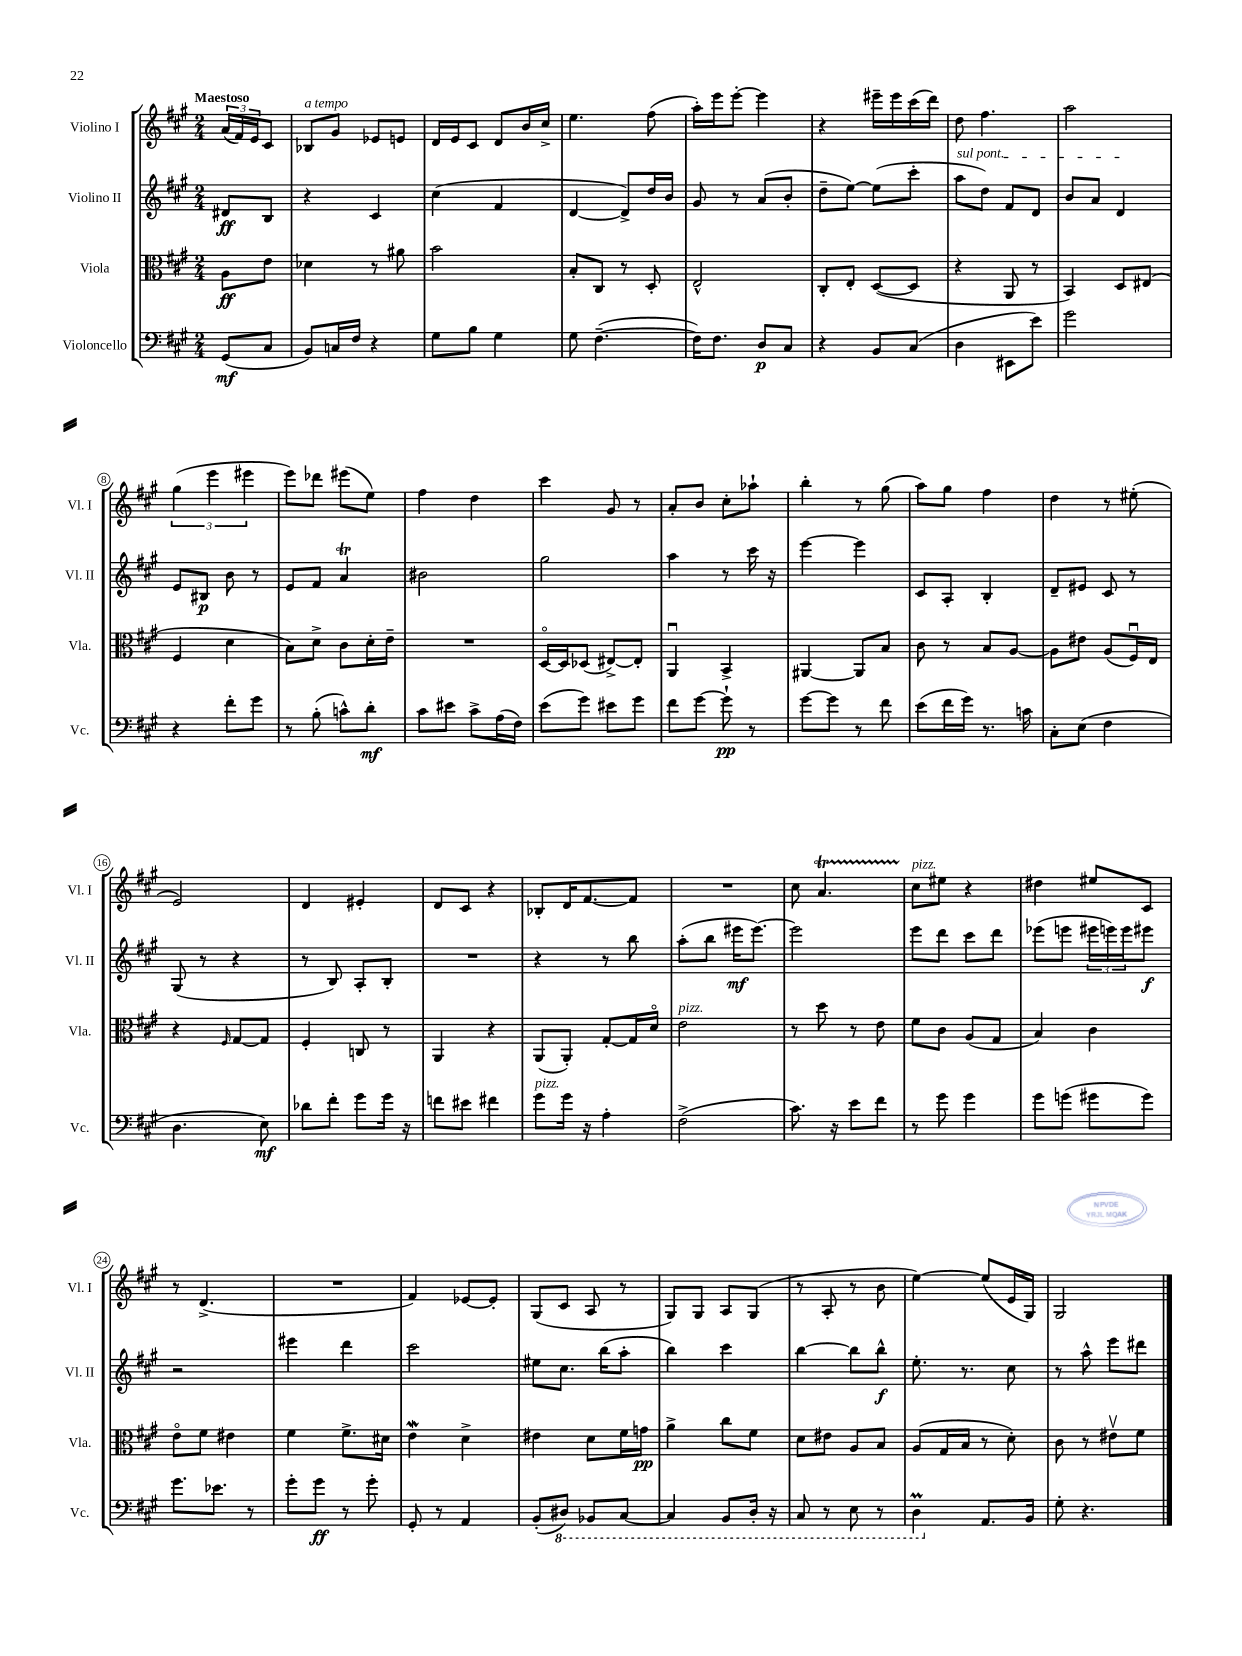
<<
\new StaffGroup <<
\new Staff = "s0" \with { instrumentName = "Violino I" shortInstrumentName = "Vl. I" } {
    \clef treble \key a \major \numericTimeSignature \time 2/4 \partial 4 \tempo "Maestoso"
    \tuplet 3/2 { a'16( fis'16) e'16 } cis'8 |
    bes8^\markup { \italic "a tempo" } gis'8 ees'8 e'8 |
    d'16 e'16 cis'8 d'8 b'16 cis''16-> |
    e''4. fis''8( |
    a''16-.) e'''16 e'''8~-. e'''4 |
    r4 eis'''16-- eis'''16 cis'''16( d'''16) |
    d''8 fis''4. |
    a''2 |
    \tuplet 3/2 { gis''4( e'''4 eis'''4 } |
    e'''8) des'''8 eis'''8( e''8) |
    fis''4 d''4 |
    cis'''4 gis'8 r8 |
    a'8-. b'8 cis''8-. aes''8-! |
    b''4-. r8 gis''8( |
    a''8) gis''8 fis''4 |
    d''4 r8 eis''8-.( |
    e'2) |
    d'4 eis'4-. |
    d'8 cis'8 r4 |
    bes8-. d'16 fis'8.~ fis'8 |
    R2 |
    cis''8 a'4.\startTrillSpan |
    cis''8\stopTrillSpan^\markup { \italic "pizz." } eis''8 r4 |
    dis''4 eis''8 cis'8 |
    r8 d'4.->( |
    R2 |
    fis'4) ees'8~ ees'8-. |
    gis8( cis'8 a8 r8 |
    gis8) gis8 a8 gis8( |
    r8 a8-. r8 b'8 |
    e''4~) e''8( e'16 gis16) |
    gis2 \bar "|." |
}
\new Staff = "s1" \with { instrumentName = "Violino II" shortInstrumentName = "Vl. II" } {
    \clef treble \key a \major \numericTimeSignature \time 2/4 \partial 4
    dis'8\ff b8 |
    r4 cis'4 |
    cis''4( fis'4 |
    d'4~ d'8->) d''16 b'16 |
    gis'8 r8 a'8( b'8-. |
    d''8-- e''8~) e''8( cis'''8-. |
    \once \override TextSpanner.bound-details.left.text = \markup { \italic "sul pont." } a''8\startTextSpan d''8) fis'8 d'8 |
    b'8 a'8 d'4\stopTextSpan |
    e'8 bis8\p b'8 r8 |
    e'8 fis'8 a'4\trill |
    bis'2 |
    gis''2 |
    a''4 r8 cis'''16 r16 |
    e'''4~ e'''4 |
    cis'8 a8-. b4-. |
    d'8-- eis'8 cis'8 r8 |
    gis8( r8 r4 |
    r8 b8) a8-. b8-. |
    R2 |
    r4 r8 b''8 |
    a''8-.( b''8 eis'''16\mf eis'''8.~) |
    eis'''2 |
    e'''8 d'''8 cis'''8 d'''8 |
    ees'''8( e'''8 \tuplet 3/2 { eis'''16 e'''16) e'''16 } eis'''8\f |
    r2 |
    eis'''4 d'''4 |
    cis'''2 |
    eis''8 cis''8. b''16( a''8-. |
    b''4) cis'''4 |
    b''4~ b''8 b''8-^\f |
    e''8.-. r8. cis''8 |
    r8 a''8-^ e'''8 dis'''8 \bar "|." |
}
\new Staff = "s2" \with { instrumentName = "Viola" shortInstrumentName = "Vla." } {
    \clef alto \key a \major \numericTimeSignature \time 2/4 \partial 4
    a8\ff e'8 |
    des'4 r8 ais'8 |
    b'2 |
    b8-. cis8 r8 d8-. |
    e2-^ |
    cis8-. e8-. d8~( d8 |
    r4 a,8 r8 |
    b,4) d8 eis8( |
    fis4 d'4 |
    b8) d'8-> cis'8 d'16-. e'16-- |
    R2 |
    d16~\flageolet d16 des8( eis8~->) eis8-. |
    a,4\downbow b,4-> |
    ais,4~ ais,8 b8 |
    cis'8 r8 b8 a8~ |
    a8 eis'8 a8( fis16\downbow) e16 |
    r4 \grace { fis16 } gis8~ gis8 |
    fis4-. c8 r8 |
    a,4 r4 |
    a,8( a,8-.) gis8~-. gis16 d'16\flageolet |
    e'2^\markup { \italic "pizz." } |
    r8 d''8 r8 e'8 |
    fis'8 cis'8 a8( gis8 |
    b4) cis'4 |
    e'8\flageolet fis'8 eis'4 |
    fis'4 fis'8.-> dis'16 |
    e'4\mordent d'4-> |
    eis'4 d'8 fis'16 g'16\pp |
    a'4-> cis''8 fis'8 |
    d'8 eis'8 a8 b8 |
    a8( gis16 b16 r8 d'8-.) |
    cis'8 r8 eis'8\upbow fis'8 \bar "|." |
}
\new Staff = "s3" \with { instrumentName = "Violoncello" shortInstrumentName = "Vc." } {
    \clef bass \key a \major \numericTimeSignature \time 2/4 \partial 4
    gis,8\mf( cis8 |
    b,8) c16 fis16 r4 |
    gis8 b8 gis4 |
    gis8 fis4.~--( |
    fis16) fis8. d8\p cis8 |
    r4 b,8 cis8( |
    d4 eis,8 e'8) |
    gis'2 |
    r4 fis'8-. gis'8 |
    r8 b8-.( c'8-^) d'8-.\mf |
    cis'8 eis'8 cis'8-> a16( fis16) |
    e'8( gis'8) eis'8 gis'8 |
    fis'8 gis'8~ gis'8-!\pp r8 |
    gis'8~ gis'8 r8 fis'8 |
    e'8( fis'16 gis'16) r8. c'16 |
    cis8-. e8( fis4 |
    d4. e8\mf) |
    des'8 fis'8-. gis'8 gis'16 r16 |
    f'8 eis'8 fis'4 |
    gis'8^\markup { \italic "pizz." } gis'16 r16 a4-. |
    fis2->( |
    cis'8.) r16 e'8 fis'8 |
    r8 gis'8 gis'4 |
    gis'8 g'8( gis'8 gis'8) |
    gis'8. ees'8. r8 |
    gis'8-. gis'8\ff r8 gis'8-. |
    gis,8-. r8 a,4 |
    b,8-.( \ottava #-1 dis,8) bes,,8 cis,8~ |
    cis,4 b,,8 d,16-. r16 |
    cis,8 r8 e,8 r8 |
    d,4\prall \ottava #0 a,8. b,16 |
    gis8-. r4. \bar "|." |
}
>>
>>
\layout { \context { \Score \override BarNumber.stencil = #(make-stencil-circler 0.1 0.3 ly:text-interface::print) } }
